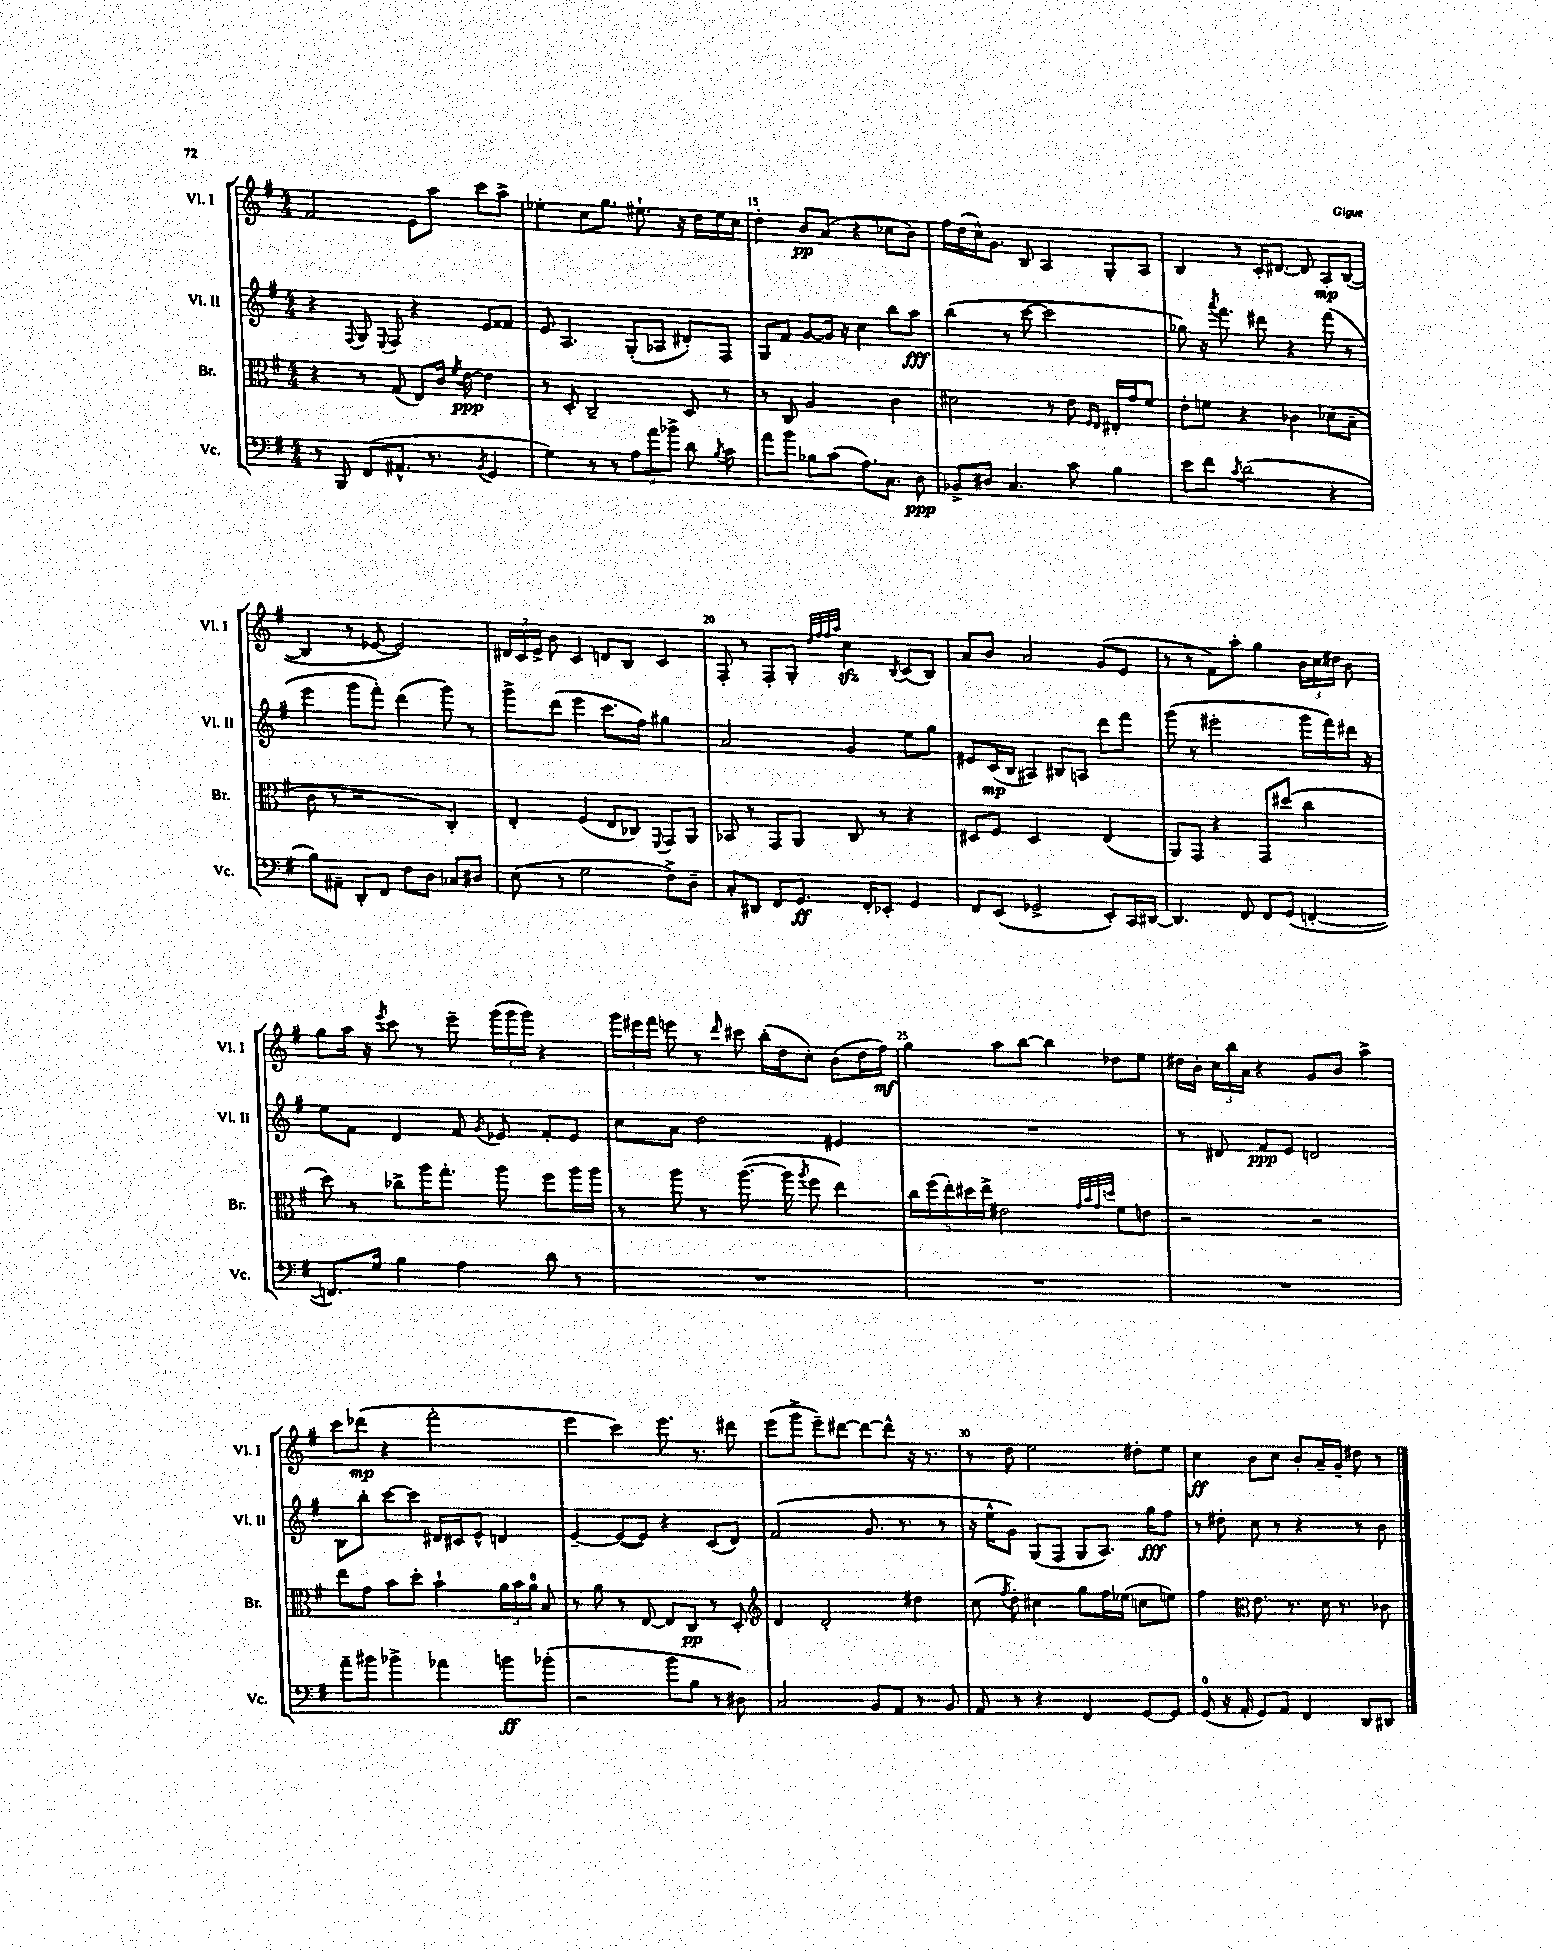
<<
\new StaffGroup <<
\new Staff = "s0" \with { instrumentName = "Vl. I" shortInstrumentName = "Vl. I" } {
    \clef treble \key g \major \numericTimeSignature \time 4/4
    \autoBeamOff fis'2 e'8[ a''8] c'''8[ a''8]-> |
    ees''4-. c''8[ g''8.] eis''8.-! r16 d''16[ eis''16 c''16] |
    d''4-. b'8[\pp a'8]( r4 ces''8[ b'8]) |
    fis''16[ d''16( c''16-^) g'8.] b8 a4 g8[-. a8] |
    b4 r8 c'16[-. dis'8.]~ dis'8 a8[-.\mp b8]~( |
    b4 r8 ees'8~ ees'2) |
    \tuplet 3/2 { dis'16[ c'16 e'16]-> } b'8 c'4 d'8[ b8] c'4 |
    fis8-. r8 fis8[-. g8]-. \grace { d''32[ fis''32 fis''32 a''32] } c''4\sfz \acciaccatura { b8 } c'8[( b8]) |
    a'8[ b'8] a'2 g'8[( e'8] |
    r8 r8 fis'8[) a''8]-. g''4 \tuplet 3/2 { b'16[ c''16 dis''16] } b'8 |
    g''8[ a''16] r16 \acciaccatura { e'''8 } c'''8 r8 e'''8-- \tuplet 3/2 { g'''16[( g'''16 g'''16]) } r4 |
    \tuplet 3/2 { g'''16[ eis'''16 fis'''16] } e'''8 r8 \grace { d'''16 } cis'''8 b''16[-.( d''16 c''8]-.) b'8[( d''16 fis''16]\mf) |
    g''4 a''8[ b''8]~ b''4 des''8[ e''8] |
    dis''16[ b'16]-. \tuplet 3/2 { c''16[ b''16 a'16] } r4 g'8[ b'8] a''4-> |
    c'''8[ des'''8]\mp( r4 fis'''2-. |
    e'''4 c'''4) e'''8. r8. dis'''8 |
    e'''8[( g'''8]-> e'''8[--) dis'''8]~ dis'''8[~ dis'''8]-^ r16 r8. |
    r8 d''8 e''2 dis''8[-. e''8] |
    c''4\ff b'8[ c''8] b'8[-. a'16-- g'16]-- dis''8 r8 \bar "|." |
}
\new Staff = "s1" \with { instrumentName = "Vl. II" shortInstrumentName = "Vl. II" } {
    \clef treble \key g \major \numericTimeSignature \time 4/4
    \autoBeamOff r4 \appoggiatura { fis8 } g8 \appoggiatura { e8 } fis8 r4 e'8[ fisis'8] |
    e'8 a4. g8[-.( aes8] dis'8[-.) fis8] |
    g8[ fis'8] g'8[~ g'16] r16 c''4 b''8[ a''8]\fff |
    b''4( r8 c'''8~ c'''2 |
    ges''8) r16 \acciaccatura { a'''8 } fis'''8. dis'''8 r4 fis'''8( r8 |
    e'''4 g'''8[ fis'''8]-.) d'''4( g'''8) r8 |
    g'''8[-> d'''8]( e'''4 c'''8.[ fis''16]) gis''4 |
    a'2 g'4 e''8[ g''8] |
    eis'8[ c'16\mp( b16] ais4) bis8[ a8] d'''8[ fis'''8] |
    g'''8( r8 eis'''2-. g'''16[ fis'''16) dis'''16] r16 |
    e''8[ fis'8] d'4 fis'8 \acciaccatura { g'8 } ees'8 fis'8[-. ees'8] |
    c''8[ a'8] d''2 eis'4 |
    R1 |
    r8 dis'8 fis'8[\ppp e'8] d'2 |
    b8[ b''8]-. c'''8[~ c'''8] dis'16[ cis'16 e'8]-^ d'4 |
    e'4~-- e'8[~( e'8]) r4 c'8[( d'8]) |
    fis'2( g'8. r8. r8 |
    r16 e''16[-^ g'8]) g8[( fis8] g8[ a8.]) g''16[\fff fis''8] |
    r8 dis''8-. c''8 r8 r4 r8 b'8 \bar "|." |
}
\new Staff = "s2" \with { instrumentName = "Br." shortInstrumentName = "Br." } {
    \clef alto \key g \major \numericTimeSignature \time 4/4
    \autoBeamOff r4 r8 g8( e8[) c'16] \acciaccatura { fis'8 } e'16~\ppp e'4 |
    r8 d8-. c2-- d8 r8 |
    r8 c8 a2 c'4 |
    dis'2 r8 e'8 \grace { fis16[ e16] } eis16[-. g'16 fis'8] |
    e'8[-. f'8] r4 ces'4 des'8[( b8]-- |
    c'8 r8 r2 c4-.) |
    e4-. fis4( e8[ ces8]) \appoggiatura { fis,8 } g,8[ a,8] |
    bes,8 r8 g,8[ a,8] c8 r8 r4 |
    dis8[ fis8] dis2 e4( |
    a,8[) g,8] r4 g,8[ dis''8]( c''4 |
    d''8) r8 ces''8[-> a''16 g''8.]-. a''8 fis''8[ a''16 a''16] |
    r8 a''8 r8 a''8.~( a''16 \acciaccatura { a''8 } fis''8 e''4) |
    \tuplet 5/4 { c''16[ fis''16( e''16-.) dis''16 e''16]-> } eis'2 \grace { g'32[ b'32 g'32 d''32] } fis'8[ e'8] |
    r2 r2 |
    e''8[ g'8] b'8[ d''8]-. b'4-! \tuplet 3/2 { a'16[ b'16 a'16]-0 } b8 |
    r8 a'8 r8 e8~ e8[ c8]\pp r8 d8-. |
    \clef treble d'4 d'2-. dis''4 |
    c''8( \acciaccatura { fis''8 } d''8-.) cis''4 g''8[ fis''16 ees''16]( c''8[ e''8]) |
    fis''4 \clef alto e'8. r8. d'16 r8. ces'8 \bar "|." |
}
\new Staff = "s3" \with { instrumentName = "Vc." shortInstrumentName = "Vc." } {
    \clef bass \key g \major \numericTimeSignature \time 4/4
    \autoBeamOff r8 b,,8 fis,8[( ais,8.]-^ r8. \acciaccatura { b,8 } g,4 |
    g4) r8 r8 \tuplet 3/2 { a8[ a'8 bes'8]-> } d'8 \acciaccatura { b8 } c'8 |
    a'8[ b'8] bes8[ c'8]( a8.[) c8.] d8\ppp |
    bes,8[-> dis8] c4. c'8 b4 |
    e'8[ fis'8] \acciaccatura { c'8 } d'2( r4 |
    b8[) ais,8]-- d,8[-. fis,8] fis8[ d8] ces8[ dis8] |
    e8( r8 g2 fis8[->) d8]-- |
    c8[-. dis,8] fis,8[ g,8.]\ff fis,16[-. ees,8]-. g,4 |
    fis,8[ e,8]( ges,2-> e,8[-.) c,16 dis,16]~ |
    dis,4. fis,8 fis,8[ g,8]( f,4~-. |
    f,8.[) g16] b4 a4 d'8 r8 |
    R1 |
    R1 |
    R1 |
    a'8[-- bis'8] bes'4-> aes'4 b'8[\ff bes'8]-.( |
    r2 b'8[ b8] r8 dis8) |
    c2 b,8[ a,8] r8 b,8 |
    a,8 r8 r4 fis,4 g,8[~ g,8] |
    g,8-0( r16 a,16-. g,8[) a,8] fis,4 d,8[ dis,8] \bar "|." |
}
>>
>>
\layout { \context { \Score currentBarNumber = #13 \override BarNumber.break-visibility = ##(#f #t #t) barNumberVisibility = #(every-nth-bar-number-visible 5) } }
